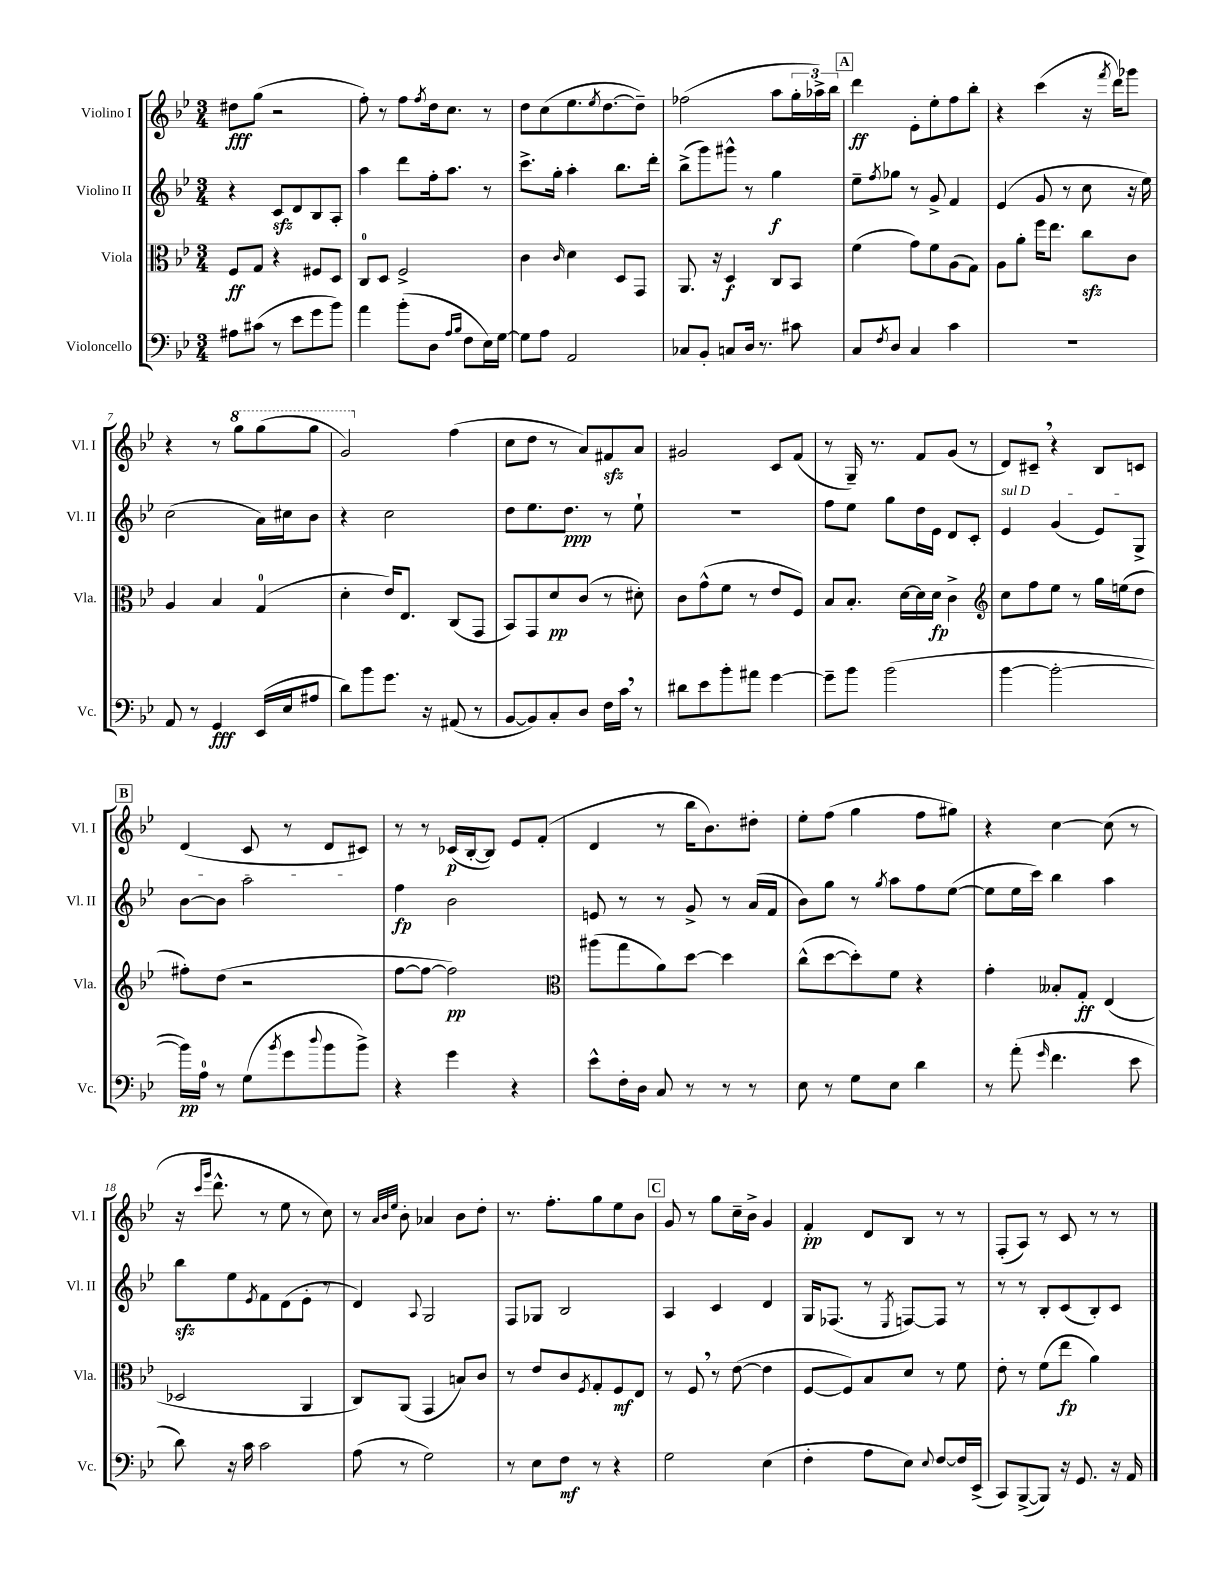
<<
\new StaffGroup <<
\new Staff = "s0" \with { instrumentName = "Violino I" shortInstrumentName = "Vl. I" } {
    \clef treble \key bes \major \numericTimeSignature \time 3/4
    dis''8\fff g''8( r2 |
    f''8-.) r8 f''8 \acciaccatura { f''8 } d''16 c''8. r8 |
    d''8 c''8( ees''8. \acciaccatura { ees''8 } d''8.~ d''8--) |
    fes''2( a''8 \tuplet 3/2 { g''16-. aes''16->) bes''16 } |
    \mark \markup { \box "A" } d'''4\ff ees'8-. ees''8-. f''8 bes''8-. |
    r4 c'''4( r16 \acciaccatura { f'''8 } d'''16) ges'''8 |
    r4 r8 \ottava #1 g'''8 g'''8( g'''8 |
    g''2) \ottava #0 f''4( |
    c''8 d''8 r8 a'8) fis'8\sfz a'8 |
    gis'2 c'8 f'8( |
    r8 g16--) r8. f'8 g'8( r8 |
    d'8) cis'8-- \breathe r4 bes8 c'8 |
    \mark \markup { \box "B" } d'4( c'8 r8 d'8 cis'8) |
    r8 r8 ces'16\p( bes16~-. bes8) ees'8 f'8-.( |
    d'4 r8 bes''16 bes'8.) dis''8-. |
    ees''8-. f''8( g''4 f''8 gis''8) |
    r4 c''4~ c''8( r8 |
    r16 \grace { c'''16 g'''16 } d'''8.-^ r8 ees''8 r8 c''8) |
    r8 \grace { a'32 bes'32 ees''32 } bes'8-. aes'4 bes'8 d''8-. |
    r8. f''8.-. g''8 ees''8 bes'8 |
    \mark \markup { \box "C" } g'8 r8 g''8 c''16-- bes'16-> g'4 |
    f'4-.\pp d'8 bes8 r8 r8 |
    f8-.( a8) r8 c'8 r8 r8 \bar "|." |
}
\new Staff = "s1" \with { instrumentName = "Violino II" shortInstrumentName = "Vl. II" } {
    \clef treble \key bes \major \numericTimeSignature \time 3/4
    r4 c'8\sfz d'8 bes8 a8-. |
    a''4 d'''8 f''16-. a''8. r8 |
    c'''8.-> g''16-. a''4-. bes''8. d'''16-. |
    bes''8->( g'''8) gis'''8-^ r8 g''4\f |
    \mark \markup { \box "A" } ees''8-- \acciaccatura { f''8 } ges''8 r8 g'8-> f'4 |
    ees'4( g'8 r8 c''8 r16 ees''16) |
    c''2( a'16) cis''16 bes'8 |
    r4 c''2 |
    d''8 ees''8. d''8.\ppp r8 ees''8-! |
    R2. |
    f''8 ees''8 g''8 d''16 ees'16 d'8 c'8-. |
    \once \override TextSpanner.bound-details.left.text = \markup { \italic "sul D" } ees'4\startTextSpan g'4( ees'8) g8-> |
    \mark \markup { \box "B" } bes'8~ bes'8 a''2\stopTextSpan |
    f''4\fp bes'2 |
    e'8 r8 r8 g'8-> r8 a'16( f'16 |
    bes'8) g''8 r8 \acciaccatura { g''8 } a''8 f''8 ees''8~( |
    ees''8 ees''16 c'''16) bes''4 a''4 |
    bes''8\sfz ees''8 \acciaccatura { ees'8 } f'8 d'8( ees'8-. r8 |
    d'4) \appoggiatura { a8 } g2 |
    f8 ges8 bes2 |
    \mark \markup { \box "C" } a4 c'4 d'4 |
    g16 fes8.( r8 \acciaccatura { ees8 } f8~) f8 r8 |
    r8 r8 bes8-. c'8( bes8-.) c'8 \bar "|." |
}
\new Staff = "s2" \with { instrumentName = "Viola" shortInstrumentName = "Vla." } {
    \clef alto \key bes \major \numericTimeSignature \time 3/4
    f8\ff g8 r4 fis8 d8 |
    c8-0 d8 f2-> |
    c'4 \grace { c'16 } d'4 d8 g,8 |
    a,8. r16 d4\f c8 bes,8 |
    \mark \markup { \box "A" } f'4( g'8) f'8 a8( g8) |
    a8 a'8-. f''16 ees''8. c''8\sfz c'8 |
    a4 bes4 g4-0( |
    d'4-. ees'16) ees8. c8( g,8 |
    bes,8) g,8 d'8\pp c'8( r8 dis'8-.) |
    c'8 g'8-^( f'8 r8 ees'8 f8) |
    bes8 bes8.-. d'16~ d'16 d'16\fp c'4-> |
    \clef treble c''8 f''8 ees''8 r8 g''16 e''16( d''8 |
    \mark \markup { \box "B" } fis''8-.) d''8( r2 |
    f''8~ f''8~ f''2\pp) |
    \clef alto ais''8( g''8 a'8) d''8~ d''4 |
    c''8-^( d''8~ d''8-.) f'8 r4 |
    g'4-. beses8-. g8-.\ff ees4( |
    des2 a,4 |
    c8) a,8( g,4 b8) c'8 |
    r8 ees'8 c'8 \acciaccatura { f8 } g8-. f8\mf ees8 |
    \mark \markup { \box "C" } r8 f8 \breathe r8 ees'8~( ees'4 |
    f8~ f8) bes8 d'8 r8 f'8 |
    ees'8-. r8 f'8( ees''8\fp a'4) \bar "|." |
}
\new Staff = "s3" \with { instrumentName = "Violoncello" shortInstrumentName = "Vc." } {
    \clef bass \key bes \major \numericTimeSignature \time 3/4
    ais8 cis'8( r8 ees'8 g'8 bes'8) |
    a'4 bes'8-.( d8 \grace { a16 bes16 } f8 ees16) g16~ |
    g8 a8 a,2 |
    ces8 bes,8-. c8 d16 r8. cis'8 |
    \mark \markup { \box "A" } c8 \acciaccatura { f8 } d8 c4 c'4 |
    R2. |
    a,8 r8 g,4\fff ees,16( ees16 ais8 |
    d'8) bes'8 g'8. r16 ais,8( r8 |
    bes,8~ bes,8) c8-. d8 f16 c'16 \breathe r8 |
    dis'8 ees'8 bes'8-. ais'8 g'4~ |
    g'8-- bes'8 bes'2( |
    bes'4~ bes'2~-. |
    \mark \markup { \box "B" } bes'16\pp) a16-0 r8 g8( \acciaccatura { bes'8 } g'8 \appoggiatura { d''8 } bes'8 bes'8->) |
    r4 g'4 r4 |
    ees'8-^ f16-. d16 c8 r8 r8 r8 |
    ees8 r8 g8 ees8 d'4 |
    r8 a'8-.( \grace { g'16 } f'4. ees'8 |
    d'8) r16 c'16 c'2 |
    a8( r8 g2) |
    r8 ees8 f8\mf r8 r4 |
    \mark \markup { \box "C" } g2 ees4( |
    f4-. a8 ees8) \appoggiatura { ees8 } f8~ f16 ees,16->( |
    c,8) bes,,8~->( bes,,8) r16 g,8. r16 a,16 \bar "|." |
}
>>
>>
